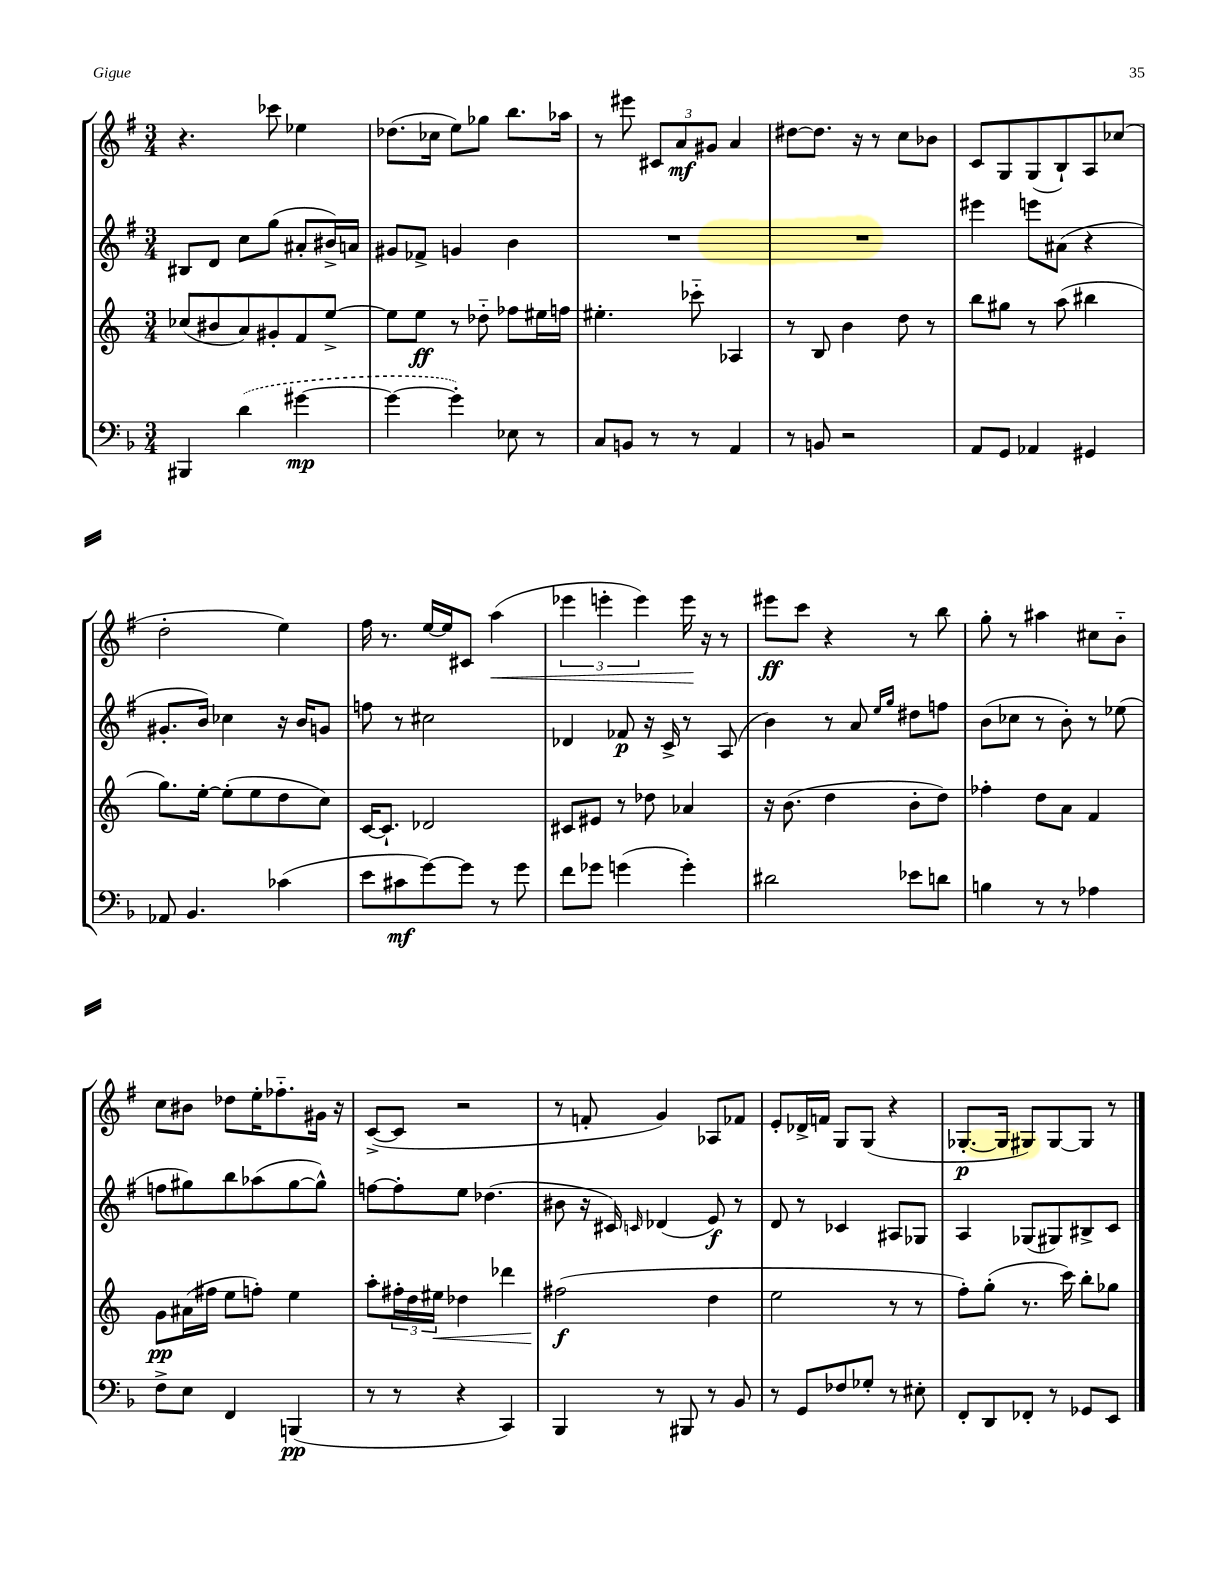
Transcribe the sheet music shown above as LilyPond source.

<<
\new StaffGroup <<
\new Staff = "s0" {
    \clef treble \key g \major \numericTimeSignature \time 3/4
    r4. ces'''8 ees''4 |
    des''8.( ces''16 e''8) ges''8 b''8. aes''16 |
    r8 eis'''8 \tuplet 3/2 { cis'8 a'8\mf gis'8 } a'4 |
    dis''8~ dis''8. r16 r8 c''8 bes'8 |
    c'8 g8 g8( b8-!) a8 ces''8( |
    d''2-. e''4) |
    fis''16 r8. e''16~ e''16 cis'8 a''4\<( |
    \tuplet 3/2 { ees'''4 e'''4-. e'''4) } e'''16\! r16 r8 |
    eis'''8\ff c'''8 r4 r8 b''8 |
    g''8-. r8 ais''4 cis''8 b'8-_ |
    c''8 bis'8 des''8 e''16-. fes''8.-_ gis'16 r16 |
    c'8~->( c'8 r2 |
    r8 f'8-. g'4) aes8 fes'8 |
    e'8-. des'16-> f'16 g8 g8( r4 |
    ges8.~-.\p ges16 gis8) gis8~ gis8 r8 \bar "|." |
}
\new Staff = "s1" {
    \clef treble \key g \major \numericTimeSignature \time 3/4
    bis8 d'8 c''8 g''8( ais'8-. bis'16->) a'16 |
    gis'8 fes'8-> g'4 b'4 |
    R2. |
    R2. |
    eis'''4 e'''8 ais'8( r4 |
    gis'8.-. b'16) ces''4 r16 b'16 g'8 |
    f''8 r8 cis''2 |
    des'4 fes'8\p r16 c'16-> r8 a8( |
    b'4) r8 a'8 \grace { e''16 g''16 } dis''8 f''8 |
    b'8( ces''8 r8 b'8-.) r8 ees''8( |
    f''8 gis''8) b''8 aes''8( gis''8~ gis''8-^) |
    f''8~ f''8-. e''8 des''4.( |
    bis'8 r16 cis'16) \grace { c'16 } des'4( e'8\f) r8 |
    d'8 r8 ces'4 ais8 ges8 |
    a4 ges8( gis8) bis8-> c'8 \bar "|." |
}
\new Staff = "s2" {
    \clef treble \key c \major \numericTimeSignature \time 3/4
    ces''8( bis'8 a'8) gis'8-. f'8 e''8~-> |
    e''8 e''8\ff r8 des''8-_ fes''8 eis''16 f''16 |
    eis''4.-. ces'''8-_ aes4 |
    r8 b8 b'4 d''8 r8 |
    b''8 gis''8 r8 a''8( bis''4 |
    g''8.) e''16~-. e''8-.( e''8 d''8 c''8) |
    c'16~ c'8.-! des'2 |
    cis'8 eis'8 r8 des''8 aes'4 |
    r16 b'8.( d''4 b'8-. d''8) |
    fes''4-. d''8 a'8 f'4 |
    g'8\pp ais'16( fis''16 e''8 f''8-.) e''4 |
    a''8-. \tuplet 3/2 { fis''16-. d''16 eis''16\< } des''4 des'''4 |
    fis''2\f\!( d''4 |
    e''2 r8 r8 |
    f''8-.) g''8-.( r8. c'''16) b''8-. ges''8 \bar "|." |
}
\new Staff = "s3" {
    \clef bass \key f \major \numericTimeSignature \time 3/4
    bis,,4 \once \slurDashed d'4( gis'4~\mp |
    gis'4~ gis'4-.) ees8 r8 |
    c8 b,8 r8 r8 a,4 |
    r8 b,8 r2 |
    a,8 g,8 aes,4 gis,4 |
    aes,8 bes,4. ces'4( |
    e'8 cis'8\mf g'8~) g'8 r8 g'8 |
    f'8 ges'8 g'4( g'4-.) |
    dis'2 ees'8 d'8 |
    b4 r8 r8 aes4 |
    f8-> e8 f,4 b,,4\pp( |
    r8 r8 r4 c,4) |
    bes,,4 r8 bis,,8 r8 bes,8 |
    r8 g,8 fes8 ges8-. r8 eis8-. |
    f,8-. d,8 fes,8-. r8 ges,8 e,8 \bar "|." |
}
>>
>>
\layout { \context { \Score \remove "Bar_number_engraver" } }
